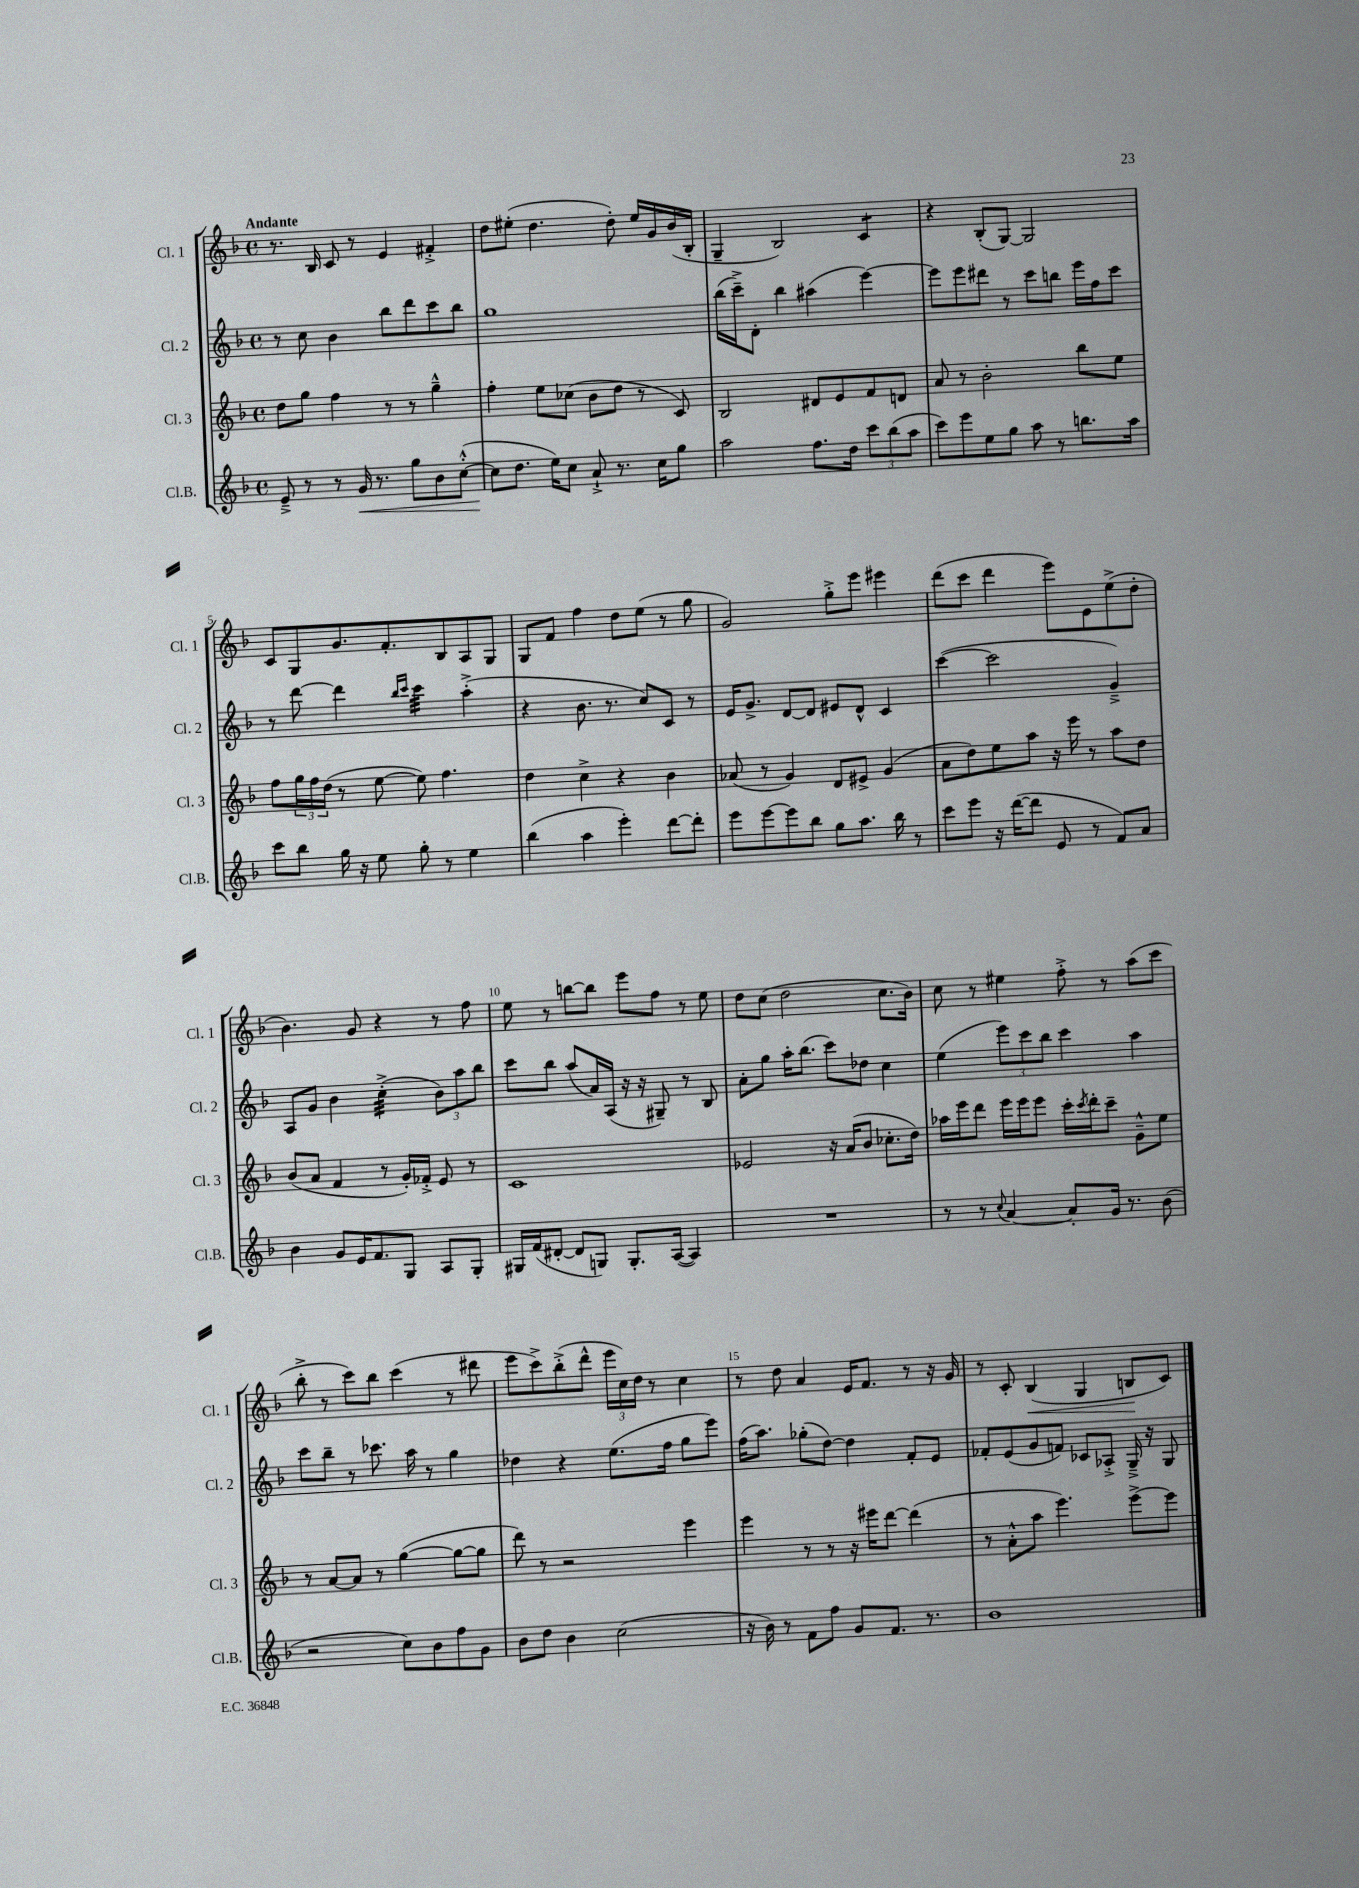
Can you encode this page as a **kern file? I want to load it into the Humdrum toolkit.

**kern	**kern	**kern	**kern
*staff4	*staff3	*staff2	*staff1
*clefG2	*clefG2	*clefG2	*clefG2
*k[b-]	*k[b-]	*k[b-]	*k[b-]
*M4/4	*M4/4	*M4/4	*M4/4
*met(c)	*met(c)	*met(c)	*met(c)
8e~^/	8dd\L	8r	8.r
8r	8gg\J	8cc\	.
.	.	.	16B-/
8r	4ff\	4b-\	8c/
16g/	.	.	8r
8.r	.	.	.
.	8r	8bb-\L	4e/
8gg\L	8r	8ddd\	.
8b-\	4gg~^^\	8ccc\	4f#'^/
([8cc'^^\J	.	8bb-\J	.
=	=	=	=
8cc\]L	4ff'\	1gg	8dd\L
8.dd\J	.	.	(8ee#'\J
.	8ee\L	.	4.dd\
16ee\LK)	.	.	.
8cc\J	(8cc-\J	.	.
8a`^/	8b-\L	.	.
8.r	8dd\J	.	8dd'\)
.	8r	.	16ee#/LL
16cc\LK	.	.	16g/
8gg\J	8c/)	.	(16b-/
.	.	.	16B-'/JJ
=	=	=	=
2aa\	2B-/	(16bb-\LL	4G~/
.	.	16ccc~^\J)	.
.	.	8d'\J	.
.	.	4bb-\	2B-/)
8.ff\L	8d#/L	(4aa#\	.
.	8e/	.	.
16dd\Jk	.	.	.
12ccc\L	8f/	[4eee\)	4c/
(12bb-\	.	.	.
.	8d/J	.	.
12aa\J	.	.	.
=	=	=	=
8ccc\L)	8a/	8eee\]L	4r
8eee\	8r	8eee\	.
8ee\	2b-'\	8ddd#\J	(8B-'/L
8gg\J	.	8r	[8G/J)
8aa\	.	8ccc\L	2G/]
8r	.	8bb\J	.
8.bb\L	8bb-\L	16eee\LL	.
.	.	16ff\J	.
.	8ee\J	8ccc\J	.
16aa\Jk	.	.	.
=	=	=	=
8ccc\L	8ff\L	8r	8c/L
8bb-\J	24gg\L	[8ddd\	8G/
.	24ff\	.	.
.	(24dd\JJ	.	.
16gg\	8r	4ddd\]	8.g/
16r	.	.	.
8ee\	[8ee\	.	.
.	.	.	8.f'/
.	.	16qqbb-/LL	.
.	.	16qqccc/JJ	.
8gg'\	8ee\])	4ccc\	.
8r	4.ff\	.	8B-/
4ee\	.	(4aa'^\	8A/
.	.	.	8G/J
=	=	=	=
(4bb-\	4dd\	4r	8G/L
.	.	.	8f/J
4aa\	4cc^\	8.b-\	4ff\
.	.	8.r	.
4eee'\)	4r	.	8dd\L
.	.	8cc/L)	(8ee\J
[8ddd\L	4b-\	8c/J	8r
8ddd'\]J	.	8r	8gg\
=	=	=	=
8eee\L	(8a-/	16e/LK	2g/)
.	.	8.g^/J	.
[8eee\	8r	.	.
8eee\]	4g/)	[8d/L	.
8bb-\J	.	8d/]J	.
8gg\L	8d/L	8e#/L	8gg'^\L
8.aa\J	8e#^/J	8d^^/J	8eee\J
.	(4g/	4c/	4eee#\
16bb-\	.	.	.
8r	.	.	.
=	=	=	=
8ccc\L	8a\L	([4ccc\	(8ddd\L
8eee\J	8dd\)	.	8ccc\J
16r	8ee\	2ccc\]	4ddd\
([16ddd\LK	.	.	.
8ddd\]J	8aa\J	.	.
8e/	16r	.	8eee\L)
.	16eee\	.	.
8r	8r	.	8e\
8f/L)	8aa\L	4g~^/)	(8ee^\
8a/J	8dd\J	.	8dd'\J
=	=	=	=
4b-\	(8b-/L	8A/L	4.b-\)
.	8a/J	8g/J	.
8g/L	4f/	4b-\	.
16e/K	.	.	8g/
8.f/	.	.	.
.	8r	(4cc'^\	4r
8G/J	16g'/LL)	.	.
.	16f-'^/JJ	.	.
8A/L	8e/	12b-\L)	8r
.	.	12aa\	.
8G'/J	8r	.	8ff\
.	.	12bb-\J	.
=	=	=	=
16G#/LL	1c	8ccc\L	8ee\
(16f/J	.	.	.
[8d#'/J	.	8bb-\J	8r
8d#/]L	.	(8aa/L	[8bb\L
8G/J)	.	16a/L)	8bb\]J
.	.	(16A/JJ	.
8.G'/L	.	16r	8eee\L
.	.	16r	.
.	.	8G#~/)	8ff\J
([16A/Jk	.	.	.
4A/])	.	8r	8r
.	.	8B-/	8ee\
=	=	=	=
1r	2e-/	8a'\L	8dd\L
.	.	8gg\J	(8cc\J
.	.	16aa'\LK	2dd\
.	.	(8.bb-\J	.
.	16r	8ccc\L)	.
.	(16a/LK	.	.
.	8b-/J	8dd-\J	.
.	8.cc-'\L	4cc\	8.cc\L
.	16dd\Jk)	.	16b-\Jk)
=	=	=	=
8r	16aa-\LL	(4ee\	8cc\
.	16eee\J	.	.
8r	8ddd\J	.	8r
8qqcc/	.	.	.
[4a/	16eee\LL	12eee\L)	4ee#\
.	16eee\J	.	.
.	.	12ccc\	.
.	8eee\J	.	.
.	.	12bb-\J	.
8a'/]L	16ccc'\LL	4ccc\	8ff'^\
.	8qccc/	.	.
.	16ddd'\J	.	.
16g/Jk	8ccc~\J	.	8r
8.r	.	.	.
.	8g~^^\L	4aa\	(8aa\L
(8b-\	8ee\J	.	8ccc\J
=	=	=	=
2r	8r	8ccc\L	8bb-'^\
.	[8a/L	8bb-~\J	8r
.	8a/]J	8r	8ccc\L)
.	8r	8.ccc-\	8bb-\J
8cc\L)	([4gg\	.	(4ccc\
.	.	16aa\	.
8b-\	.	8r	.
8ff\	8gg\_L	4gg\	8r
8g\J	8gg\]J	.	8ddd#\
=	=	=	=
8b-\L	8ddd\)	4dd-\	8eee\L
8dd\J	8r	.	8ccc^\)
4b-\	2r	4r	(8bb-'^\
.	.	.	8ddd^^\J
(2cc\	.	(8.ee\L	24eee\LL
.	.	.	24cc\)
.	.	.	24dd\JJ
.	.	.	8r
.	.	16ff\Jk	.
.	4eee\	8gg\L	4cc\
.	.	8eee\J)	.
=	=	=	=
16r	4eee\	(16ff\LK	8r
16b-\)	.	8.aa\J)	.
8r	.	.	8dd\
8f\L	8r	(8gg-'\L	4a/
8ff\J	8r	[8dd\J)	.
8g/L	16r	4dd\]	16e/LK
.	16eee#\LK	.	8.f/J
8.f/J	[8ddd\J	.	.
.	(4ddd\]	8f'/L	8r
8.r	.	.	.
.	.	8e/J	16r
.	.	.	16g/
=	=	=	=
1b-	8r	8f-'/L	8r
.	8a'^^\L	(8e/	8c'/
.	8aa\J	8g/	(4B-/
.	4.eee\)	8f/J)	.
.	.	8c-/L	4G/
.	.	8A-'^/J	.
.	[8eee^\L	16G~^/	8B/L
.	.	16r	.
.	8eee\]J	8G/	8c/J)
==	==	==	==
*-	*-	*-	*-
